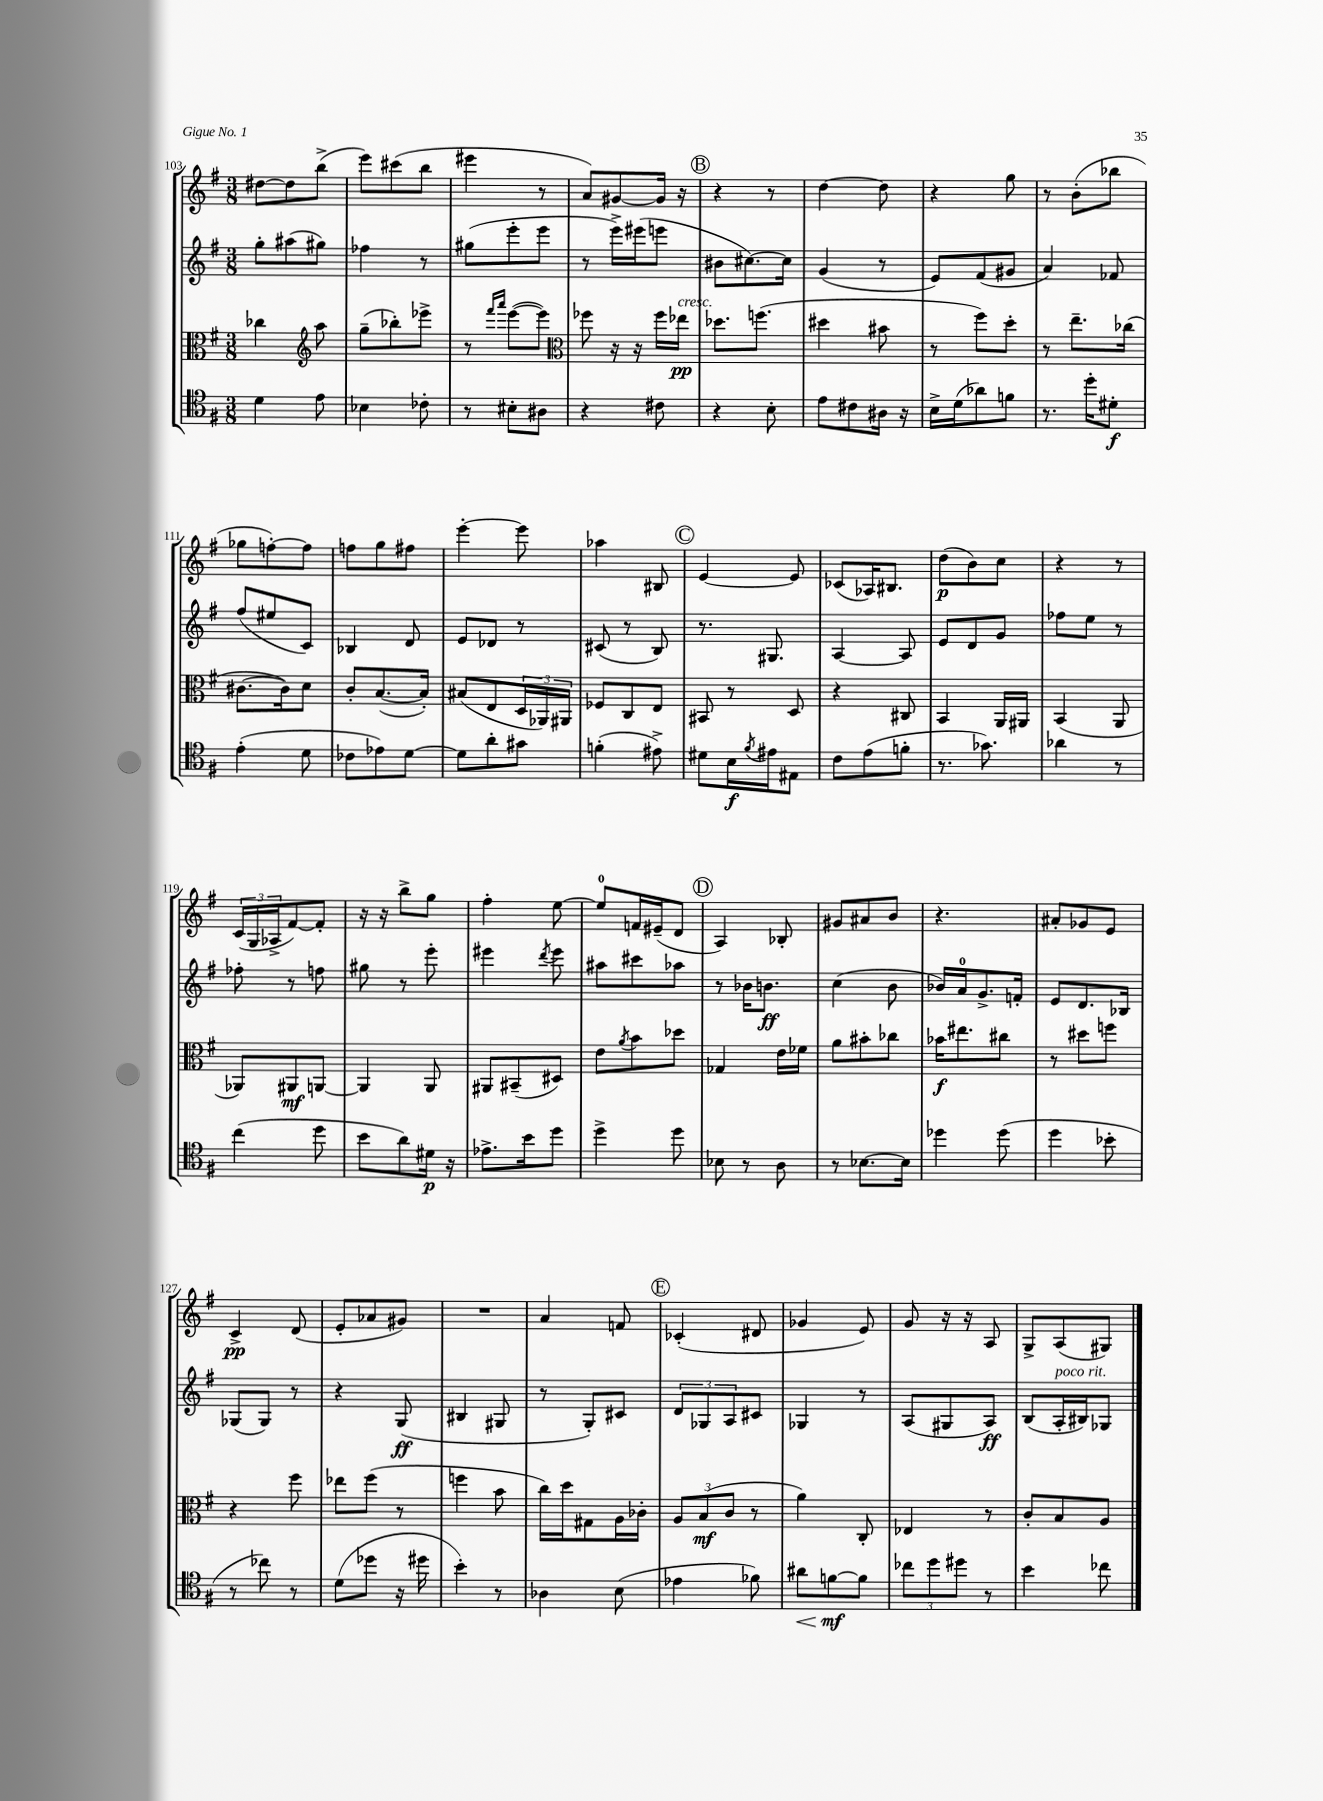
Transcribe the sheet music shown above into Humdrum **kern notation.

**kern	**kern	**kern	**kern
*staff4	*staff3	*staff2	*staff1
*clefC4	*clefC3	*clefG2	*clefG2
*k[f#]	*k[f#]	*k[f#]	*k[f#]
*M3/8	*M3/8	*M3/8	*M3/8
4d	4cc-	8gg'	[8dd#
.	.	(8aa#	8dd#]
*	*clefG2	*	*
8e	8aa	8gg#)	(8bb^
=	=	=	=
4B-	(8gg~	4ff-	8eee)
.	8bb-')	.	(8ccc#
8c-'	8eee-^	8r	8bb
=	=	=	=
8r	8r	(8gg#	4eee#
.	16qqfff#	.	.
.	16qqaaa	.	.
8B#'	([8eee	8eee'	.
8A#	8eee])	8eee	8r
=	=	=	=
*	*clefC3	*	*
4r	8ff-	8r	8a)
.	16r	16eee^)	[8g#
.	16r	(16eee#	.
8c#	16ff-	8eee	16g#]
.	16ee-	.	16r
=	=	=	=
4r	8.dd-	8b#	4r
.	.	[8.cc#)	.
.	(8.ff	.	.
8B'	.	.	8r
.	.	16cc#]	.
=	=	=	=
8e	4dd#	(4g	[4dd
8c#	.	.	.
16A#	8b#	8r	8dd]
16r	.	.	.
=	=	=	=
16B^	8r	8e)	4r
(16d	.	.	.
8a-)	8ff#)	(8f#	.
8f	8dd'	8g#	8gg
=	=	=	=
8.r	8r	4a)	8r
.	8.ee~	.	(8b'
16dd'	.	.	.
8d#'	.	8f-	8bb-
.	(16cc-	.	.
=	=	=	=
(4e'	[8.c#	(8ff#	8gg-
.	.	8ee#	[8ff')
.	16c#])	.	.
8d	8d	8c)	8ff]
=	=	=	=
8c-	8c'	4B-	8ff
8e-)	([8.B	.	8gg
[8d	.	8d	8ff#
.	16B'])	.	.
=	=	=	=
8d]	(8B#	8e	[4eee'
8a'	8E	8d-	.
8g#	24D	8r	8eee]
.	24AA-)	.	.
.	24AA#	.	.
=	=	=	=
(4f'	8F-	(8c#	4aa-
.	8C	8r	.
8e#^)	8E	8B)	8B#
=	=	=	=
8d#	8BB#	8.r	[4e
16B	8r	.	.
8qf#	.	.	.
16e#	.	8.G#	.
8E#	8D	.	8e]
=	=	=	=
8c	4r	[4A	(8c-
(8e	.	.	16A-)
.	.	.	8.B#
8f'	8C#	8A]	.
=	=	=	=
8.r	4BB	8e	(8dd
.	.	8d	8b)
8.g-)	.	.	.
.	16AA	8g	8cc
.	16AA#	.	.
=	=	=	=
4a-	(4BB	8ff-	4r
.	.	8ee	.
8r	8AA	8r	8r
=	=	=	=
(4cc	8AA-)	8ff-'	(24c
.	.	.	24G
.	.	.	24A-^
.	8AA#	8r	[8f#)
8dd	[8AA	8ff	8f#']
=	=	=	=
8b	4AA]	8gg#	16r
.	.	.	16r
8a)	.	8r	8bb^
16d#	8AA	8eee'	8gg
16r	.	.	.
=	=	=	=
8.e-^	8AA#	4eee#	4ff#'
.	(8BB#~	.	.
16b	.	.	.
.	.	8qddd	.
8dd	8D#)	8eee#	[8ee
=	=	=	=
4dd^	8e	8aa#	8ee]
.	8qa	.	.
.	8b	8ccc#	16f
.	.	.	(16e#~
8dd	8dd-	8aa-	8d
=	=	=	=
8B-	4G-	8r	4A)
8r	.	16b-	.
.	.	8.b	.
8A	16e	.	8B-'
.	16f-	.	.
=	=	=	=
8r	8a	(4cc	8g#
[8.B-	8b#'	.	8a#
.	8cc-	8b	8b
16B-]	.	.	.
=	=	=	=
4dd-	16b-	16b-)	4.r
.	8.ee#	16a	.
.	.	8.g^	.
(8dd-	8cc#	.	.
.	.	16f'	.
=	=	=	=
4dd	8r	8e	8a#'
.	8dd#	8.d	8g-
8b-'	8ff	.	8e
.	.	16B-	.
=	=	=	=
8r	4r	(8G-	4c^
8cc-)	.	8G-)	.
8r	8ff#	8r	(8d
=	=	=	=
(8d	8ee-	4r	8e'
8dd-	(8ff#	.	8a-
16r	8r	(8G	8g#)
16dd#	.	.	.
=	=	=	=
4b')	4ff	4B#	4.r
8r	8b	8G#	.
=	=	=	=
4A-	16cc)	8r	4a
.	16dd	.	.
.	8G#	8G')	.
(8B	16A	8c#	8f
.	16c-'	.	.
=	=	=	=
4e-	12A	12d	(4c-'
.	(12B	12G-	.
.	12c	12A	.
8f-)	8r	8c#	8d#
=	=	=	=
8a#	4a)	4G-	4g-
[8f	.	.	.
8f]	8C'	8r	8e)
=	=	=	=
12cc-	4E-	(8A	8g
12dd	.	.	.
.	.	8G#	16r
12dd#	.	.	.
.	.	.	16r
8r	8r	8A)	8A
=	=	=	=
4b	8c'	(8B	8G^
.	8B	16A'	(8A
.	.	16B#)	.
8cc-	8A	8G-	8G#)
==	==	==	==
*-	*-	*-	*-
